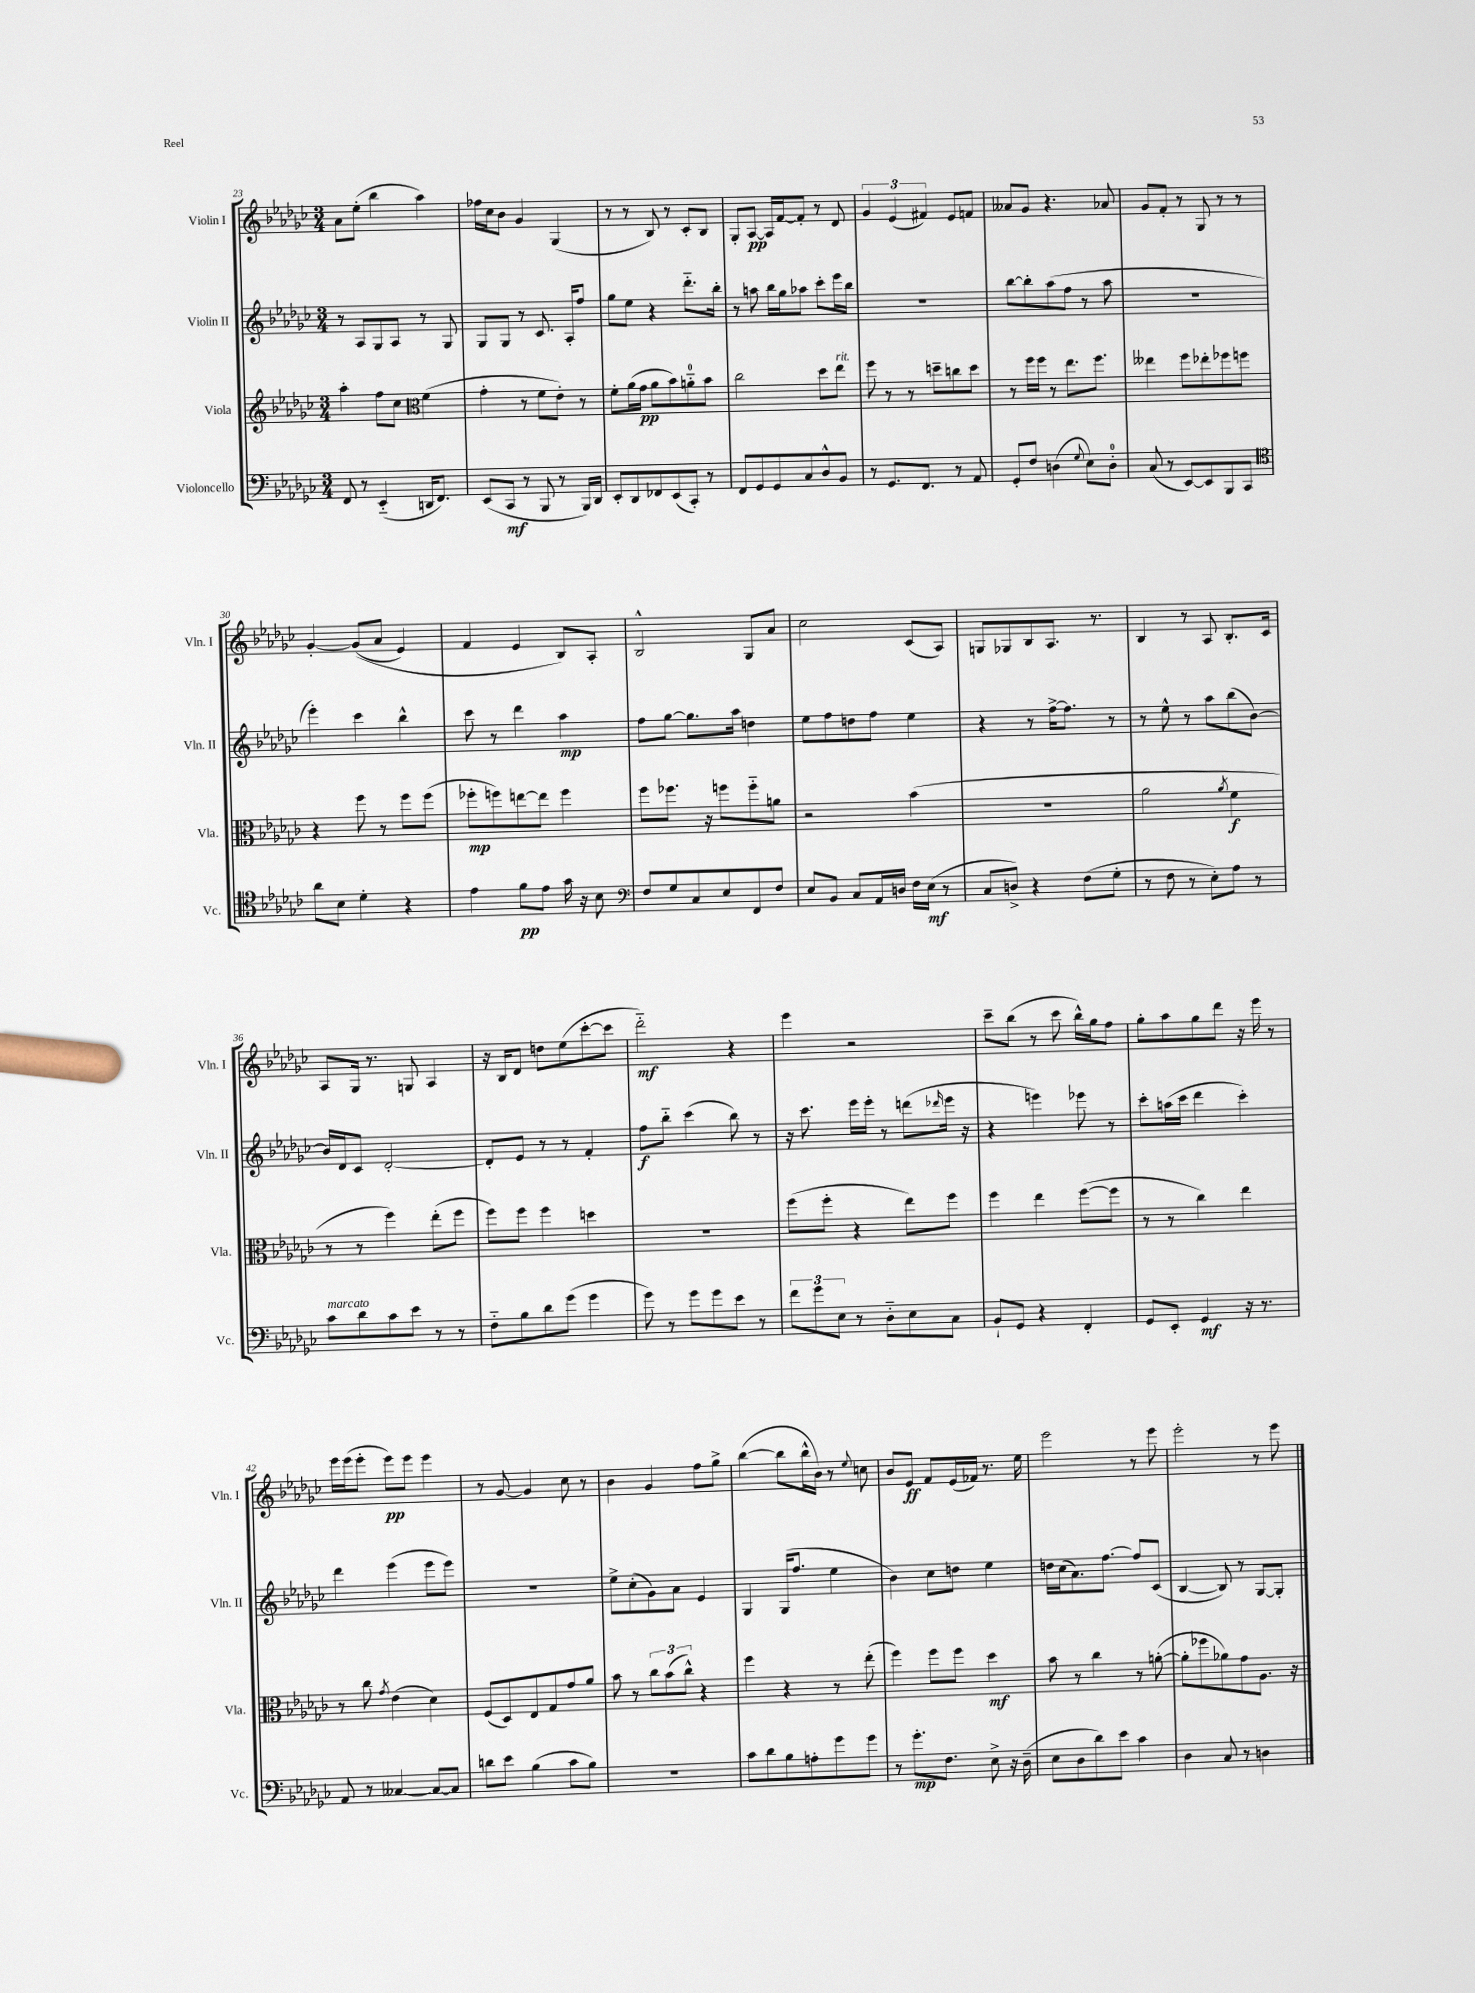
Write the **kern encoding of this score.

**kern	**kern	**kern	**kern
*staff4	*staff3	*staff2	*staff1
*clefF4	*clefG2	*clefG2	*clefG2
*k[b-e-a-d-g-c-]	*k[b-e-a-d-g-c-]	*k[b-e-a-d-g-c-]	*k[b-e-a-d-g-c-]
*M3/4	*M3/4	*M3/4	*M3/4
8FF	4aa-'	8r	8a-
8r	.	8A-	(8ee-'
(4EE-'~	8ff	8G-	4bb-
.	8cc-	8A-	.
*	*clefC3	*	*
16DD	(4f	8r	4aa-)
8.FF)	.	.	.
.	.	8G-	.
=	=	=	=
(8EE-	4g-'	8G-	16ff-
.	.	.	16cc-
8CC-	.	8G-	8b-
8r	8r	8r	4g-
8BBB-	8f	8.c-	.
8r	8e-')	.	(4G-
.	.	16A-'	.
16BBB-)	8r	8ff	.
16DD-	.	.	.
=	=	=	=
8EE-'	8f'	8gg-	8r
8DD-	(16a-	8ee-	8r
.	16g-	.	.
8FF-	8a-	4r	8B-)
(8EE-	8b-)	.	8r
8CC-')	8a'~	8.ddd-'~	8c-'
8r	8b-	.	8B-
.	.	16bb-'	.
=	=	=	=
8FF	2cc-	8r	8G-'
8GG-	.	8aa	[8A-
8GG-	.	16bb-	16A-]
.	.	16gg-	[16f
8C-	.	8aa-	8f']
8D-^^	8dd-	8ccc-'	8r
8BB-	8ee-	16eee-	8d-
.	.	16bb-	.
=	=	=	=
8r	8ff	2.r	6g-
8.GG-	8r	.	.
.	.	.	(6e-
.	8r	.	.
8.FF	.	.	.
.	.	.	6f#)
.	8dd~	.	.
8r	8cc	.	8e-
8AA-	8dd	.	8f
=	=	=	=
8GG-'	8r	[8bb-	8a--
8F	16ff	8bb-']	8g-
.	16ff	.	.
(4D	8r	(8aa-	4.r
.	8.ee-	8ff	.
8qqG-	.	.	.
8E-)	.	8r	.
.	8.ff	.	.
8D'	.	8aa-	8a-
=	=	=	=
(8C-	4ee--	2.r	8g-
8r	.	.	8f'
[8EE-)	8ff	.	8r
8EE-]	8ee-'	.	8G-
8BBB-	8ff-	.	8r
8CC-	8ff	.	8r
=	=	=	=
*clefC4	*	*	*
8a-	4r	4eee-')	[4g-'
8B-	.	.	.
4d-'	8ff	4ccc-	&((8g-]
.	8r	.	8a-
4r	8ff	4bb-^^	4e-)
.	(8ff	.	.
=	=	=	=
4e-	8ff-'	8ccc-	4f
.	8ff)	8r	.
8f	[8ee	4ddd-	4e-
8e-	8ee]	.	.
16g-	4ff	4aa-	8B-&)
16r	.	.	.
8B-	.	.	8A-'
=	=	=	=
*clefF4	*	*	*
8F	8ff	8ff	2B-^^
8G-	8.ff-	[8gg-	.
8C-	.	8.gg-]	.
.	16r	.	.
8E-	8ff	.	.
.	.	16aa-	.
8FF	8ff'~	4dd	8G-
8F	8a	.	8a-
=	=	=	=
8E-	2r	8ee-	2cc-
8BB-	.	8ff	.
8C-	.	8dd	.
16AA-	.	8ff	.
16D	.	.	.
16F	(4b-	4ee-	(8c-
(16E-	.	.	.
8r	.	.	8A-)
=	=	=	=
8C-	2.r	4r	8G
8D^)	.	.	8G-
4r	.	8r	8B-
.	.	[16ff^	8.A-
.	.	8.ff]	.
(8F	.	.	.
.	.	.	8.r
8G-'	.	8r	.
=	=	=	=
8r	2a-	8r	4B-
8F	.	8ee-^^	.
8r	.	8r	8r
8E-')	.	8aa-	8A-
.	8qa-	.	.
8A-	4f	(8bb-	8.B-'
8r	.	[8b-)	.
.	.	.	16c-
=	=	=	=
8c-	8r	16b-]	8A-
.	.	16d-	.
8d-	8r	8c-	16G-
.	.	.	8.r
8c-	4ff)	[2d-'	.
8e-	.	.	8G
8r	(8ee-'	.	4A-
8r	8ff	.	.
=	=	=	=
8F'~	8ff)	8d-']	16r
.	.	.	16B-
8B-	8ff	8e-	8d-
8d-	4ff	8r	8dd
(8g-	.	8r	(8ee-
4g-	4dd	4f'	[8ccc-'
.	.	.	8ccc-]
=	=	=	=
8g-)	2.r	8ff	2ddd-'~)
8r	.	8bb-'~	.
8g-	.	(4ccc-	.
8g-	.	.	.
8e-	.	8bb-)	4r
8r	.	8r	.
=	=	=	=
12f	(8ff	16r	4eee-
.	.	8.ccc-	.
12g-	.	.	.
.	8ff'	.	.
12E-	.	.	.
8r	4r	16eee-	2r
.	.	16eee-'	.
8D-'~	.	8r	.
8E-	8ee-)	(8ddd	.
.	.	16qqddd-	.
8C-	8ff	16eee-	.
.	.	16r	.
=	=	=	=
8BB-`	4ff	4r	8ccc-~
8GG-	.	.	(8bb-
4r	4ee-	4eee)	8r
.	.	.	8ccc-
4FF'	([8ff	8eee-	16bb-^^)
.	.	.	16gg-
.	8ff]	8r	8ff
=	=	=	=
8GG-	8r	8ccc-'	8gg-'
8EE-'	8r	(16aa	8aa-
.	.	16ccc-	.
4GG-	4cc-)	4ddd-	8gg-
.	.	.	8ddd-
16r	4ee-	4ccc-')	16r
8.r	.	.	16eee-
.	.	.	8r
=	=	=	=
8AA-	8r	4ddd-	16eee-
.	.	.	(16eee-
8r	8cc-	.	8eee-'
.	8qg-	.	.
[4C--	(4e-	(4eee-	8eee-)
.	.	.	8eee-
8C--_	4d-)	8eee-	4eee-
8C--]	.	8eee-)	.
=	=	=	=
8d	(8F	2.r	8r
8e-	8D-)	.	[8g-
(4B-	8E-	.	4g-]
.	8G-	.	.
8c-	8g-	.	8cc-
8B-)	8a-	.	8r
=	=	=	=
2.r	8b-	8ee-^	4b-
.	8r	(8cc-'	.
.	12cc-	8g-)	4g-
.	(12b-	.	.
.	.	8a-	.
.	12cc-^^)	.	.
.	4r	4e-	8ff
.	.	.	8gg-^
=	=	=	=
8c-	4ff	4G-	([4bb-
8d-	.	.	.
8B-	4r	(16G-	8bb-]
.	.	8.ff	.
8A'	.	.	16bb-^^
.	.	.	16b-)
8g-	8r	4ee-	8r
.	.	.	8qqee-
8g-	(8ee-'	.	8cc
=	=	=	=
8r	4ff)	4b-)	8b-
8.g-'	.	.	8e-
.	8ff	8cc-	8f
8.F	.	.	.
.	8ff	8dd	(16e-
.	.	.	16f-)
8E-^	4dd-	4ee-	8.r
16r	.	.	.
(16D-~	.	.	16ee-
=	=	=	=
8E-	8b-	16dd	2eee-
.	.	(16cc-	.
8D-	8r	8.a-)	.
8d-)	4cc-	.	.
.	.	[8.ff	.
8e-	.	.	.
4c-	8r	8ff]	8r
.	([8a'	(8c-	8eee-
=	=	=	=
4D-	8a']	[4B-	2eee-'
.	8ff-	.	.
8C-	8a-)	8B-])	.
8r	8g-	8r	.
4D	8.A-	[8G-	8r
.	.	8G-']	8eee-
.	16r	.	.
==	==	==	==
*-	*-	*-	*-
